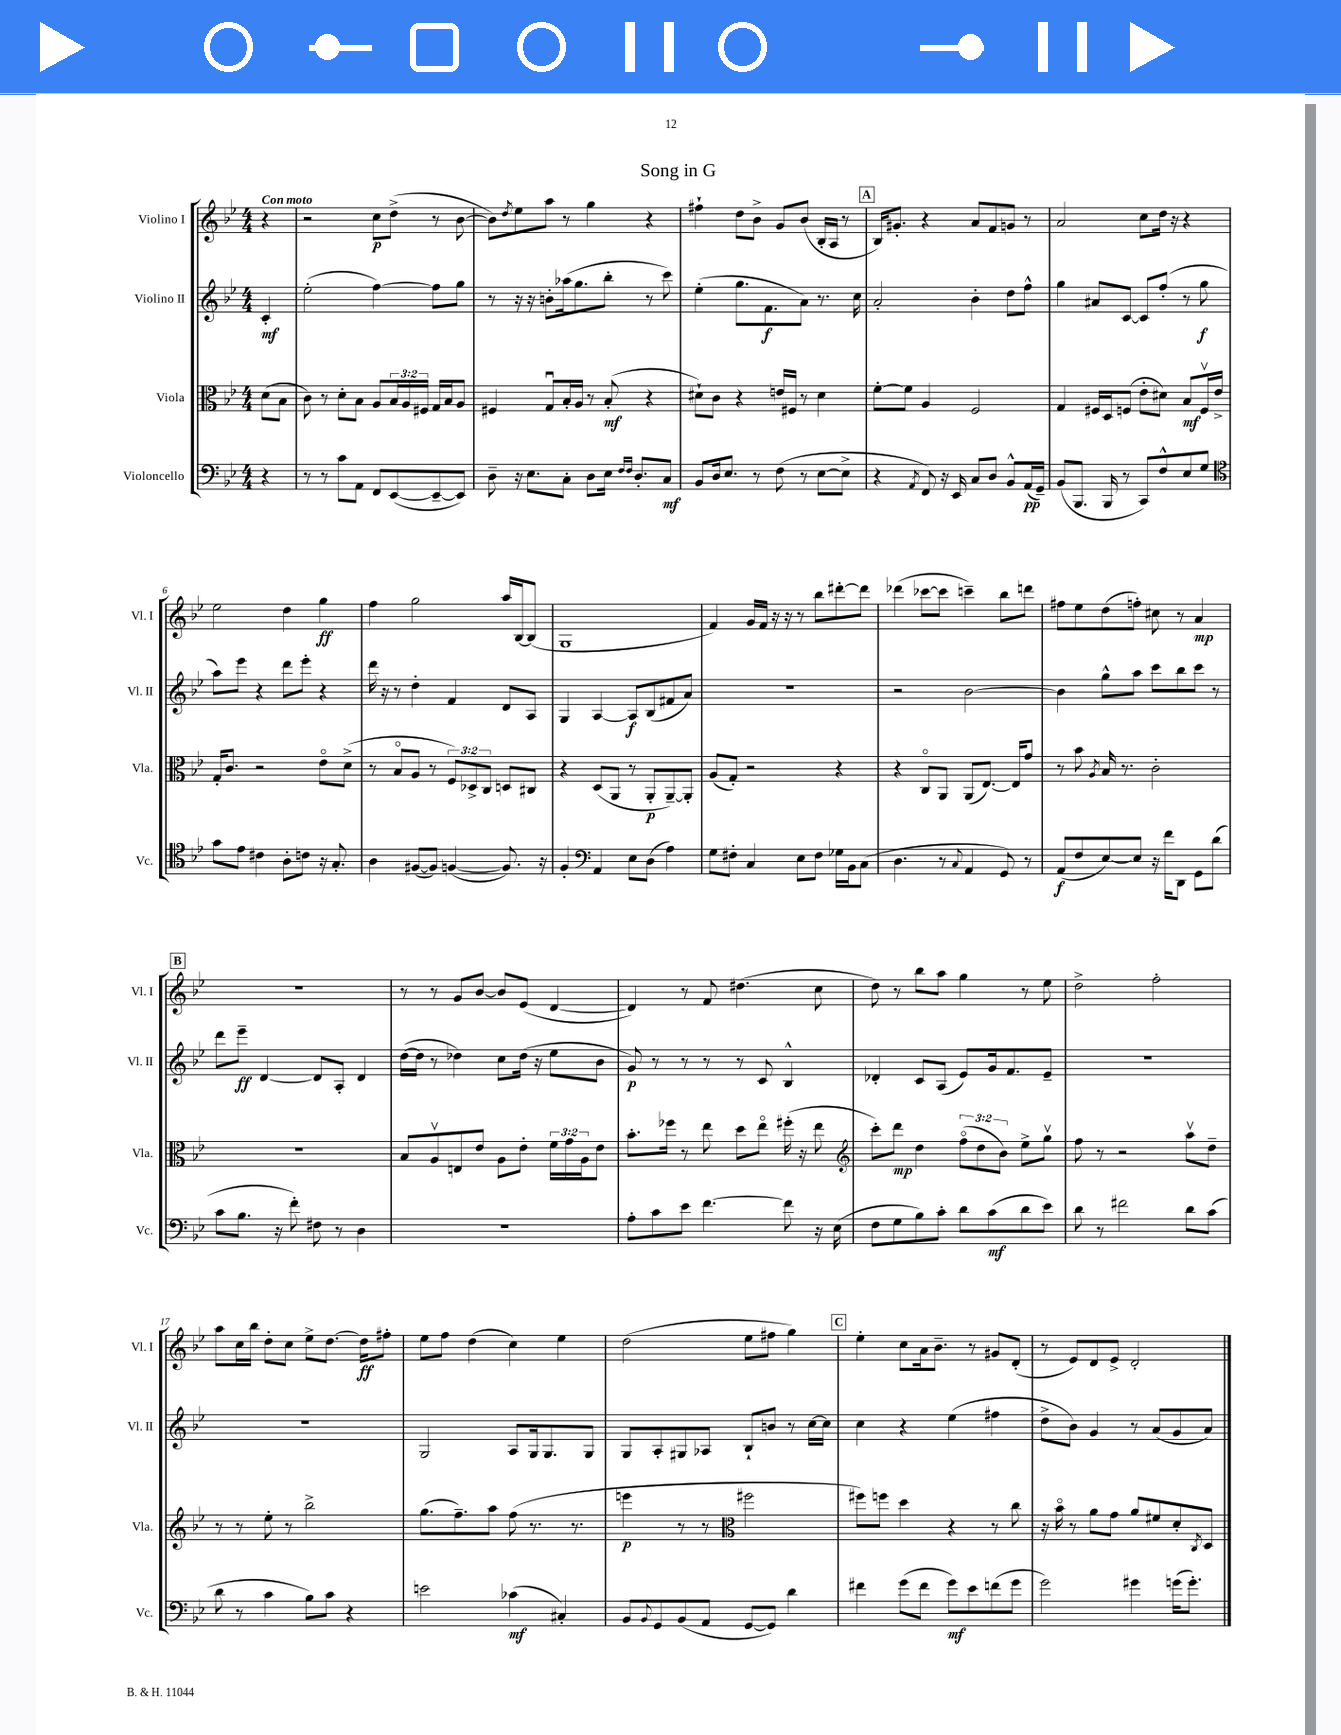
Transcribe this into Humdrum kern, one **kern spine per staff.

**kern	**kern	**kern	**kern
*staff4	*staff3	*staff2	*staff1
*clefF4	*clefC3	*clefG2	*clefG2
*k[b-e-]	*k[b-e-]	*k[b-e-]	*k[b-e-]
*M4/4	*M4/4	*M4/4	*M4/4
4r	(8d\L	4c'/	4r
.	8B-\J	.	.
=	=	=	=
8r	8c\)	(2ee-'\	2r
8r	8r	.	.
8c\L	8d'\L	.	.
8AA\J	8B-\J	.	.
8FF/L	8A/L	[4ff\)	8cc\L
([8EE-/	24B-/L	.	(8dd^\J
.	24A/	.	.
.	24F#/JJ	.	.
8EE-~/_	16G/LL	8ff\]L	8r
.	16B-/J	.	.
8EE-/]J)	8A/J	8gg\J	[8b-\
=	=	=	=
8D~\	4F#/	8r	8b-\]L)
.	.	.	8qdd/
16r	.	16r	8ee-\
8.E-\L	.	16r	.
.	8Gu/L	8b'\L	8aa\J
8C'\J	16B-'/L	(16aa-\k	8r
.	16A/JJ	8.gg\	.
8D\L	8r	.	4gg\
16E-\Jk	(8B-'/	8bb-'\J	.
16qqF/LL	.	.	.
16qqF/JJ	.	.	.
8.D'/L	.	.	.
.	4r	8r	4r
8C/J	.	8ccc\)	.
=	=	=	=
8BB-/L	8d#`\L)	(4ee-'\	4ff#`\
16D/k	8c\J	.	.
8.E-/J	.	.	.
.	4r	8.gg\L	8dd\L
8r	.	.	8b-^\J
.	.	8.f\	.
(8F\	16e/LL	.	8g/L
.	16F#/JJ	.	.
8r	8r	8a\J)	(8b-/J
[8E-\L	4d#\	8.r	16B-'/LL
.	.	.	16A/JJ
8E-^\]J	.	.	8r
.	.	16cc\	.
=	=	=	=
4r	[8f'\L	2a'/	16B-/LK)
.	.	.	8.g#'/J
.	8f\]J	.	.
8qAA/	.	.	.
8FF/)	4A/	.	4r
16r	.	.	.
16EE-/	.	.	.
8C/L	2F/	4b-'\	8a/L
8D/J	.	.	8f/
8BB-^^/L	.	8dd\L	8g/J
(16AA/L	.	8ff^^\J	8r
16GG~/JJ)	.	.	.
=	=	=	=
(8BB-/L	4G/	4gg\	2a/
8.BBB-/J	.	.	.
.	16F#/LL	8a#/L	.
16BBB-/	16D/J	.	.
8r	(8F/J	[8c/J	.
8CC/L)	8e-'\L	8c/]L	8cc\L
8F^^/	8d#\J)	(8ff'/J	16dd\Jk
.	.	.	16r
8E-/	8B-/L	8r	4r
8G/J	16Fv/L	8gg\	.
.	16e-^/JJ	.	.
=	=	=	=
*clefC4	*	*	*
8g\L	16G'/LK	8aa\L)	2ee-\
.	8.c/J	.	.
8e-\J	.	8eee-\J	.
4c#\	2r	4r	.
8A'\L	.	8ddd\L	4dd\
8c\J	.	8eee-'\J	.
16r	8e-o\L	4r	4gg\
8.G'/	.	.	.
.	(8d^\J	.	.
=	=	=	=
4A\	8r	16ddd\	4ff\
.	.	16r	.
.	8B-o/L	8r	.
([8F#/L	8A/J	4dd'\	2gg\
8F#/]J)	8r	.	.
([4F/	12F/L)	4f/	.
.	12D-^/	.	.
.	12C/J	.	.
8.F/])	8D/L	8d/L	16aa/LL
.	.	.	[16B-/J
.	8C#/J	8A/J	(8B-/]J
16r	.	.	.
=	=	=	=
4F'/	4r	4G/	1G
*clefF4	*	*	*
4AA/	(8D/L	[4A/	.
.	8AA/J	.	.
8E-\L	8r	8A/]L	.
(8D\J	8AA'/L	(8B-/	.
4A\)	[8AA~/)	8f#/	.
.	8AA'/]J	8a/J)	.
=	=	=	=
8G\L	(8A/L	1r	4f/)
8F#'\J	8G'/J)	.	.
4C/	2r	.	16g/LL
.	.	.	16f/JJ
.	.	.	16r
.	.	.	16r
8E-\L	.	.	8r
8F#\J	.	.	8bb-\L
16G-\LL	4r	.	[8ddd#'\
16BB-\J	.	.	.
(8C\J	.	.	8ddd#\]J
=	=	=	=
4.D\	4r	2r	(4ddd-\
.	8Co/L	.	[8ccc-\L
8r	8AA/J	.	8ccc-\]J
8qqC/	.	.	.
4AA/	(8AA/L	[2b-\	4ccc~\)
.	[8.E-/J)	.	.
8GG/)	.	.	8bb-\L
.	16E-/]LK	.	.
8r	8g/J	.	8ddd\J
=	=	=	=
(8AA/L	8r	4b-\]	8ff#\L
8F/	8b-\	.	8ee-\
.	8qA/	.	.
[8E-/)	16B-/	8gg^^\L	(8dd\
.	8.r	.	.
8E-/]J	.	8aa\J	8ff'\J)
16r	2c'\	8ccc\L	8cc#\
16f\LK	.	.	.
8DD\J	.	8bb-\	8r
8GG\L	.	8ccc\J	4a/
(8d\J	.	8r	.
=	=	=	=
8c\L	1r	8ddd\L	1r
8.B-\J	.	8eee-~\J	.
.	.	[4d/	.
16r	.	.	.
8f'\)	.	.	.
8F#\	.	8d/]L	.
8r	.	8A'/J	.
4D\	.	4d/	.
=	=	=	=
1r	8B-/L	([16dd\LL	8r
.	.	16dd\]JJ	.
.	8Av/	8r	8r
.	8E/	4dd-\)	8g/L
.	8e-/J	.	[8b-/J
.	8A\L	8cc\L	8b-/]L
.	8e-'\J	(16dd-\Jk	(8e-/J
.	.	16r	.
.	24f\LL	8ee-\L	[4d/
.	24g\	.	.
.	24A\J	.	.
.	8e-\J	8b-\J	.
=	=	=	=
8A'\L	8.b-'\L	8g/)	4d/])
8c\	.	8r	.
.	16ff-\Jk	.	.
8e-\J	8r	8r	8r
[4.f\	8ee-\	8r	8f/
.	8dd\L	8r	(4.dd#\
.	8ee-o\J	8c/	.
8f\]	(16ff#'\	4B-^^/	.
.	16r	.	.
16r	8ee-\	.	8cc\
(16E-\	.	.	.
=	=	=	=
*	*clefG2	*	*
8F\L	8ccc'\L)	4d-'/	8dd\)
8G\	8ddd\J	.	8r
8B-\)	4dd\	8c/L	8bb-\L
8c'\J	.	(8A/J	8aa\J
8d\L	(12ffo\L	8e-/L)	4gg\
.	12dd\	.	.
(8c\	.	16g/k	.
.	12b-\J)	.	.
.	.	8.f/	.
8d\	8ee-^\L	.	8r
8e-\J)	8ggv\J	8e-~/J	8ee-\
=	=	=	=
8d\	8ff\	1r	2dd^\
8r	8r	.	.
2f#\	2r	.	.
.	.	.	2ff'\
8d\L	8aav\L	.	.
(8c\J	8dd~\J	.	.
=	=	=	=
8d\	8r	1r	8aa\L
8r	8r	.	16cc\L
.	.	.	16bb-\JJ
4c\	8ee-'\	.	8dd'\L
.	8r	.	8cc\J
8B-\L)	2bb-^\	.	8ee-^\L
8c\J	.	.	[8.dd\J
4r	.	.	.
.	.	.	16dd\]LK
.	.	.	8ff#'\J
=	=	=	=
2e\	(8.gg\L	2G/	8ee-\L
.	.	.	8ff\J
.	8.ff~\)	.	.
.	.	.	(4dd\
.	8aa\J	.	.
(4c-\	(8ff\	8A/L	4cc\)
.	8.r	16G/k	.
.	.	8.G/	.
4C#'/)	.	.	4ee-\
.	8.r	.	.
.	.	8G/J	.
=	=	=	=
8BB-/L	4eee\	8G/L	(2dd\
8qqBB-/	.	.	.
8GG/	.	8A'/	.
(8BB-/	8r	8G#/	.
8AA/J	8r	8A-/J	.
*	*clefC3	*	*
[8GG/L	2ff#\	8B-`/L	8ee-\L
8GG/]J)	.	8b/J	8ff#\J
4d\	.	8r	4gg\)
.	.	[16cc\LL	.
.	.	16cc\]JJ	.
=	=	=	=
4f#\	8ff#\L)	4cc\	4ee-'\
.	8ff\J	.	.
(8g\L	4dd\	4r	8cc\L
8f#\J	.	.	16a\k
.	.	.	8.b-~\J
8g\L)	4r	(4ee-\	.
8e-\	.	.	8r
(8f\	8r	4ff#\	8g#/L
8g\J	8cc\	.	(8d'/J
=	=	=	=
2g\)	16r	8dd^\L	8r
.	16b-o\	.	.
.	8r	8b-\J)	8e-/L)
.	8a\L	4g/	8d/
.	8g\J	.	8e-^/J
4g#\	8a/L	8r	2d'/
.	8f#/	(8a/L	.
(16g\LK	8d'/	8g/	.
8.g'\J)	.	.	.
.	8qC/	.	.
.	8D/J	8a/J)	.
==	==	==	==
*-	*-	*-	*-
